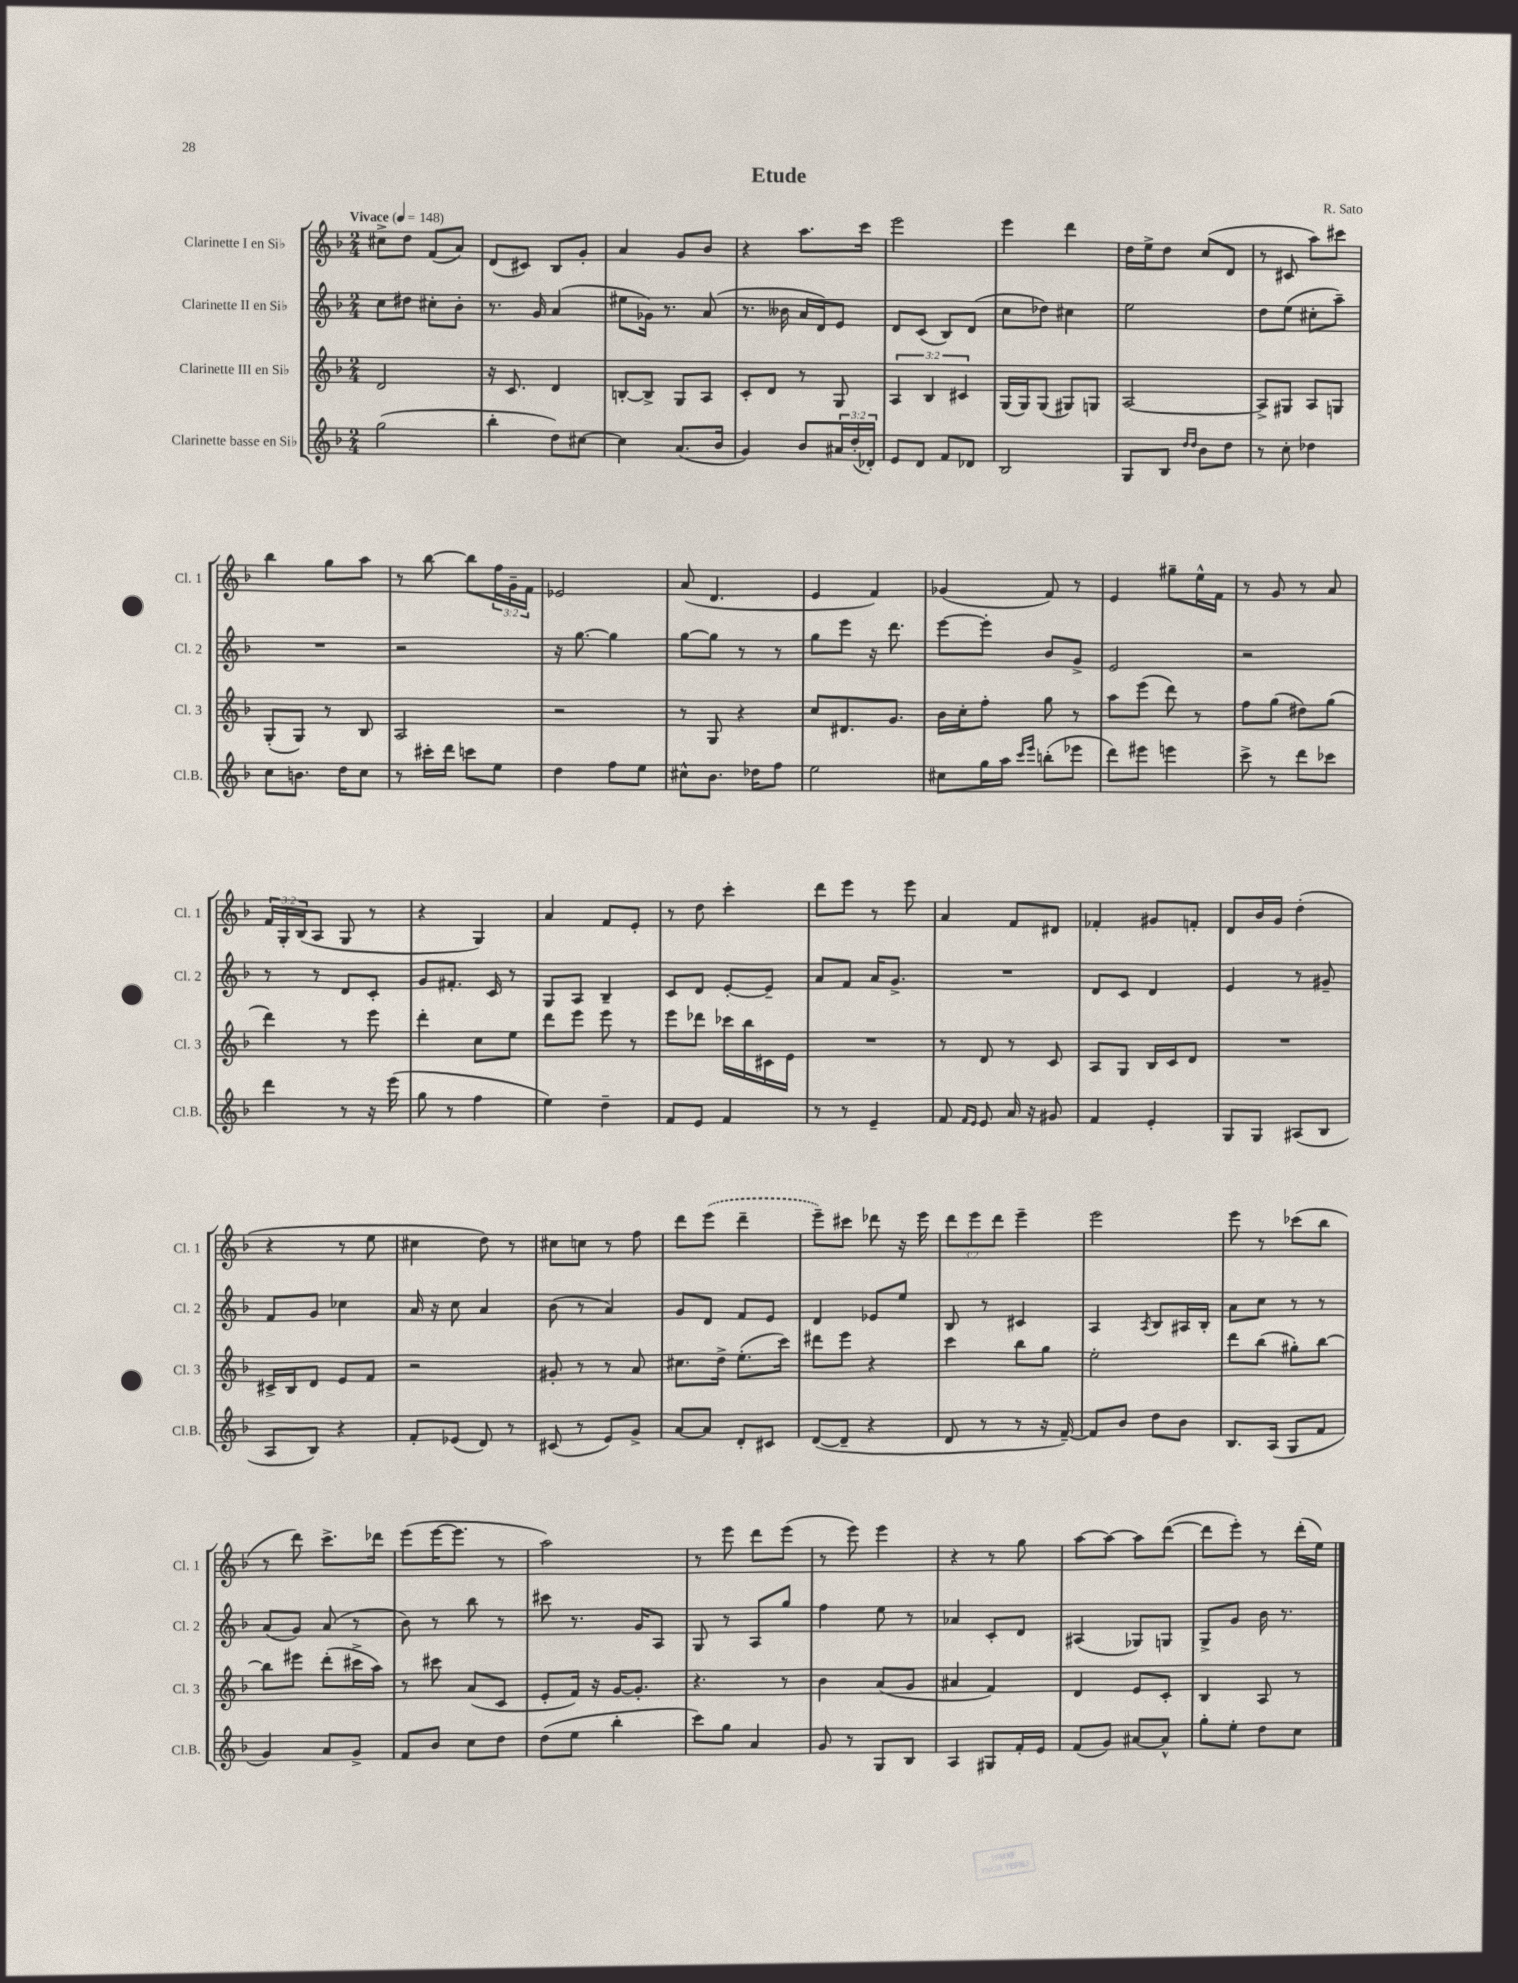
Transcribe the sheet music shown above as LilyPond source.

\header { title = "Etude" composer = "R. Sato" }
<<
\new StaffGroup <<
\new Staff = "s0" \with { instrumentName = "Clarinette I en Sib" shortInstrumentName = "Cl. 1" } {
    \clef treble \key f \major \numericTimeSignature \time 2/4 \override Staff.TupletNumber.text = #tuplet-number::calc-fraction-text \tempo "Vivace" 4 = 148
    cis''8-> d''8 f'8( a'8) |
    d'8( cis'8) bes8 g'8-. |
    a'4 g'8 bes'8 |
    r4 a''8. c'''16 |
    e'''2 |
    e'''4 d'''4 |
    d''16 e''16-> d''8 c''8( d'8 |
    r8 cis'8 a''8) cis'''8 |
    bes''4 g''8 a''8 |
    r8 bes''8~ bes''8 \tuplet 3/2 { f''16 g'16-- f'16 } |
    ees'2 |
    a'8( d'4. |
    e'4 f'4) |
    ges'4( f'8) r8 |
    e'4 gis''8-- e''16-^ f'16 |
    r8 g'8 r8 a'8 |
    \tuplet 3/2 { f'16 g16-. bes16( } a8 g8 r8 |
    r4 g4) |
    a'4 f'8 e'8-. |
    r8 d''8 c'''4-. |
    d'''8 e'''8 r8 e'''8 |
    a'4 f'8 dis'8 |
    fes'4-. gis'8 f'8-. |
    d'8 bes'16 g'16 d''4-.( |
    r4 r8 e''8 |
    cis''4 d''8) r8 |
    cis''8 c''8 r8 f''8 |
    d'''8 \once \slurDashed e'''8( d'''4-- |
    e'''8--) cis'''8 des'''8 r16 e'''16 |
    \tuplet 3/2 { d'''8 e'''8 d'''8 } e'''4-- |
    e'''2 |
    e'''8 r8 ces'''8( bes''8 |
    r8 d'''8) c'''8.-> des'''16 |
    e'''8( e'''16~ e'''8. r8 |
    a''2) |
    r8 e'''8 d'''8 e'''8( |
    r8 e'''8) e'''4 |
    r4 r8 g''8 |
    a''8~ a''8~ a''8 d'''8~( |
    d'''8 e'''8-.) r8 d'''16-.( e''16) \bar "|." |
}
\new Staff = "s1" \with { instrumentName = "Clarinette II en Sib" shortInstrumentName = "Cl. 2" } {
    \clef treble \key f \major \numericTimeSignature \time 2/4
    c''8 dis''8 cis''8-. bes'8-. |
    r8. g'16 a'4( |
    eis''8 ges'16) r8. a'8( |
    r8. beses'16 a'16 d'16) e'8 |
    d'8 c'8( bes8) d'8( |
    c''8 des''8) cis''4 |
    e''2 |
    d''8 e''8( cis''8-. a''8--) |
    R2 |
    r2 |
    r16 g''8.~ g''4 |
    g''8~ g''8 r8 r8 |
    g''8 e'''8 r16 d'''8. |
    e'''8~ e'''8-. bes'8 g'8-> |
    e'2 |
    r2 |
    r8 r8 d'8 c'8-. |
    g'8 fis'8.-. c'16 r8 |
    g8 a8 bes4-- |
    c'8 d'8 e'8~-. e'8-- |
    a'8 f'8 a'16 g'8.-> |
    R2 |
    d'8 c'8 d'4 |
    e'4 r8 gis'8-- |
    f'8 g'8 ces''4 |
    a'16 r16 c''8 a'4 |
    bes'8( r8 a'4) |
    g'8 d'8 f'8 e'8 |
    d'4 ees'8 e''8 |
    bes8 r8 cis'4 |
    a4 \acciaccatura { a8 } bes8 ais16 bes16-. |
    a'8 c''8 r8 r8 |
    a'8( g'8) a'8( r8 |
    bes'8) r8 bes''8 r8 |
    cis'''8 r8. g'16 a8 |
    g8 r8 a8 g''8 |
    f''4 e''8 r8 |
    aes'4 c'8-. d'8 |
    ais4( ges8) g8 |
    g8-> g'8 bes'16 r8. \bar "|." |
}
\new Staff = "s2" \with { instrumentName = "Clarinette III en Sib" shortInstrumentName = "Cl. 3" } {
    \clef treble \key f \major \numericTimeSignature \time 2/4 \override Staff.TupletNumber.text = #tuplet-number::calc-fraction-text
    d'2 |
    r16 c'8. d'4 |
    b8~-. b8-> g8 a8 |
    c'8-. d'8 r8 g8 |
    \tuplet 3/2 { a4 bes4 cis'4 } |
    g16( g16) g8( gis8) g8 |
    a2~ |
    a8-> gis8 a8 g8 |
    g8-.( g8) r8 bes8 |
    a2 |
    r2 |
    r8 g8 r4 |
    c''8 dis'8. g'8. |
    bes'16 c''16-. f''8-. g''8 r8 |
    a''8 e'''8( d'''8) r8 |
    f''8 g''8( dis''8) g''8( |
    d'''4) r8 e'''8 |
    d'''4-. c''8 e''8 |
    d'''8 e'''8 e'''8 r8 |
    e'''8 des'''8 ces'''16 bes''16 cis'16 e'16 |
    R2 |
    r8 d'8 r8 c'8 |
    a8 g8 bes16 c'16 d'8 |
    R2 |
    cis'16-> bes16 d'8 e'8 f'8 |
    r2 |
    gis'8-. r8 r8 a'8 |
    cis''8. d''16-> e''8.-.( c'''16) |
    dis'''8 e'''8 r4 |
    c'''4 bes''8 g''8 |
    e''2-. |
    d'''8 bes''8( gis''8-.) bes''8~ |
    bes''8 eis'''8 d'''8-.( cis'''16-> a''16) |
    r8 cis'''8 a'8( c'8 |
    e'8-. f'16) r16 g'16~ g'8.-. |
    r4. r8 |
    bes'4 a'8( g'8 |
    ais'4 f'4) |
    d'4 e'8 c'8-. |
    bes4 a8 r8 \bar "|." |
}
\new Staff = "s3" \with { instrumentName = "Clarinette basse en Sib" shortInstrumentName = "Cl.B." } {
    \clef treble \key f \major \numericTimeSignature \time 2/4 \override Staff.TupletNumber.text = #tuplet-number::calc-fraction-text
    g''2( |
    bes''4-. d''8) cis''8~ |
    cis''4 a'8.( bes'16 |
    g'4) bes'8 \tuplet 3/2 { ais'16 d''16-.( des'16-.) } |
    e'8 d'8 f'8 des'8 |
    bes2 |
    g8 bes8 \grace { d''16 d''16 } bes'8 d''8 |
    r8 c''8-. des''4 |
    c''8 b'8. d''16 c''8 |
    r8 cis'''16-. d'''16 c'''8 e''8 |
    d''4 f''8 e''8 |
    cis''8-^ bes'8. des''16 f''8 |
    e''2 |
    cis''8 g''16 a''16 \grace { c'''16 e'''16 } b''8-.( ees'''8 |
    d'''8) eis'''8 e'''4 |
    c'''8-> r8 d'''8 ces'''8 |
    d'''4 r8 r16 e'''16( |
    g''8 r8 f''4 |
    e''4) d''4-- |
    f'8 e'8 f'4 |
    r8 r8 e'4-- |
    f'8 \grace { f'16 e'16 } e'8 a'16 r16 gis'8 |
    f'4 e'4-. |
    g8 g8 ais8( bes8 |
    a8 bes8) r4 |
    f'8-. ees'8( d'8) r8 |
    cis'8( r8 e'8) g'8-> |
    a'8~ a'8 d'8-. cis'8 |
    d'8~( d'8-- r4 |
    d'8 r8 r8 r16 f'16~--) |
    f'8 bes'8 d''8 bes'8 |
    bes8. a16( g8 f'8 |
    g'4) a'8 g'8-> |
    f'8 bes'8 c''8 d''8 |
    d''8( e''8 bes''4-. |
    c'''8) g''8 a'4 |
    g'8 r8 g8 bes8 |
    a4 gis8 f'16-. e'16 |
    f'8( g'8) ais'8~ ais'8-^ |
    g''8-. e''8-. d''8 c''8 \bar "|." |
}
>>
>>
\layout { \context { \Score \remove "Bar_number_engraver" } }
